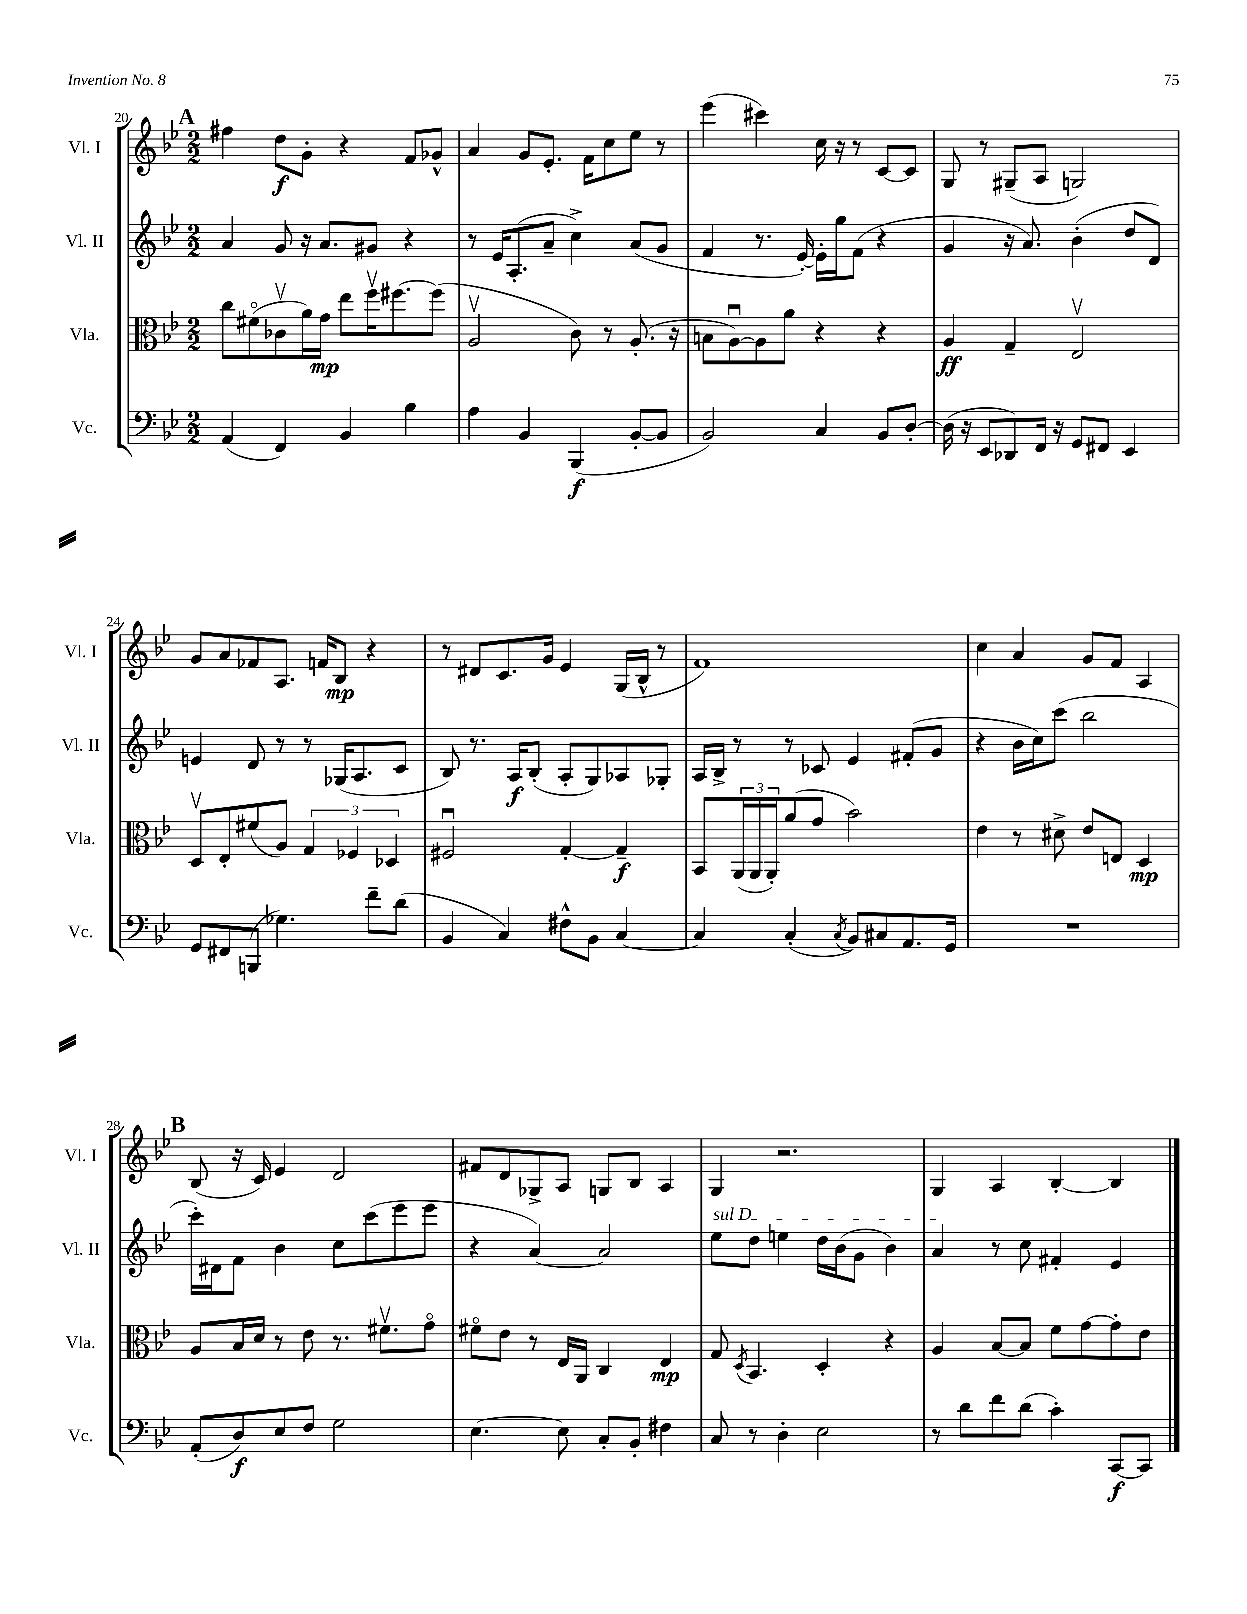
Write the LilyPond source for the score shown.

<<
\new StaffGroup <<
\new Staff = "s0" \with { instrumentName = "Vl. I" shortInstrumentName = "Vl. I" } {
    \clef treble \key bes \major \numericTimeSignature \time 2/2
    \mark \markup { \bold "A" } fis''4 d''8\f g'8-. r4 f'8 ges'8-^ |
    a'4 g'8 ees'8.-. f'16 c''8 ees''8 r8 |
    ees'''4( cis'''4) c''16 r16 r8 c'8~ c'8 |
    g8 r8 gis8--( a8 g2) |
    g'8 a'8 fes'8 a8. f'16 bes8\mp r4 |
    r8 dis'8 c'8. g'16 ees'4 g16( bes16-^ r8 |
    f'1) |
    c''4 a'4 g'8 f'8 a4 |
    \mark \markup { \bold "B" } bes8( r16 c'16) ees'4 d'2 |
    fis'8 d'8 ges8-> a8 g8 bes8 a4 |
    g4 r2. |
    g4 a4 bes4~-. bes4 \bar "|." |
}
\new Staff = "s1" \with { instrumentName = "Vl. II" shortInstrumentName = "Vl. II" } {
    \clef treble \key bes \major \numericTimeSignature \time 2/2
    \mark \markup { \bold "A" } a'4 g'8 r16 a'8. gis'8 r4 |
    r8 ees'16 a8.-.( a'8-- c''4->) a'8( g'8 |
    f'4 r8. ees'16~-.) ees'16-. g''16 f'8( r4 |
    g'4 r16 a'8.) bes'4-.( d''8 d'8) |
    e'4 d'8 r8 r8 ges16( a8. c'8 |
    bes8) r8. a16\f bes8-.( a8-. g8) aes8 ges8-. |
    a16 bes16-> r8 r8 ces'8 ees'4 fis'8-.( g'8 |
    r4 bes'16 c''16) c'''8( bes''2 |
    \mark \markup { \bold "B" } c'''16-.) dis'16 f'8 bes'4 c''8 c'''8( ees'''8 ees'''8 |
    r4 a'4~) a'2 |
    \once \override TextSpanner.bound-details.left.text = \markup { \italic "sul D" } ees''8\startTextSpan d''8 e''4 d''16 bes'16( g'8 bes'4) |
    a'4\stopTextSpan r8 c''8 fis'4-. ees'4 \bar "|." |
}
\new Staff = "s2" \with { instrumentName = "Vla." shortInstrumentName = "Vla." } {
    \clef alto \key bes \major \numericTimeSignature \time 2/2
    \mark \markup { \bold "A" } c''8 fis'8\flageolet( ces'8\upbow a'16) g'16\mp ees''8 f''16\upbow fis''8.~ fis''8( |
    a2\upbow c'8) r8 a8.-.( r16 |
    b8 a8~\downbow) a8 a'8 r4 r4 |
    a4\ff g4-- ees2\upbow |
    d8\upbow ees8-. fis'8( a8) \tuplet 3/2 { g4 fes4 des4 } |
    fis2\downbow g4~-. g4--\f |
    bes,8 \tuplet 3/2 { a,16( a,16 a,16-.) } a'8( g'8 bes'2) |
    ees'4 r8 dis'8-> ees'8 e8 d4\mp |
    \mark \markup { \bold "B" } a8 bes16 d'16 r8 ees'8 r8. fis'8.\upbow g'8\flageolet |
    fis'8\flageolet ees'8 r8 ees16 a,16 c4 ees4\mp |
    g8 \acciaccatura { d8 } bes,4. d4-. r4 |
    a4 bes8~ bes8 f'8 g'8~ g'8-. ees'8 \bar "|." |
}
\new Staff = "s3" \with { instrumentName = "Vc." shortInstrumentName = "Vc." } {
    \clef bass \key bes \major \numericTimeSignature \time 2/2
    \mark \markup { \bold "A" } a,4( f,4) bes,4 bes4 |
    a4 bes,4 bes,,4\f( bes,8~-. bes,8 |
    bes,2) c4 bes,8 d8~-. |
    d16( r16 ees,8 des,8) f,16 r16 g,8 fis,8 ees,4 |
    g,8 fis,8 b,,8( ges4.) f'8-- d'8( |
    bes,4 c4) fis8-^ bes,8 c4~ |
    c4 c4-.( \acciaccatura { c8 } bes,8) cis8 a,8. g,16 |
    R1 |
    \mark \markup { \bold "B" } a,8-.( d8\f) ees8 f8 g2 |
    ees4.~ ees8 c8-. bes,8-. fis4 |
    c8 r8 d4-. ees2 |
    r8 d'8 f'8 d'8( c'4-.) c,8~\f c,8 \bar "|." |
}
>>
>>
\layout { \context { \Score currentBarNumber = #20 } }
